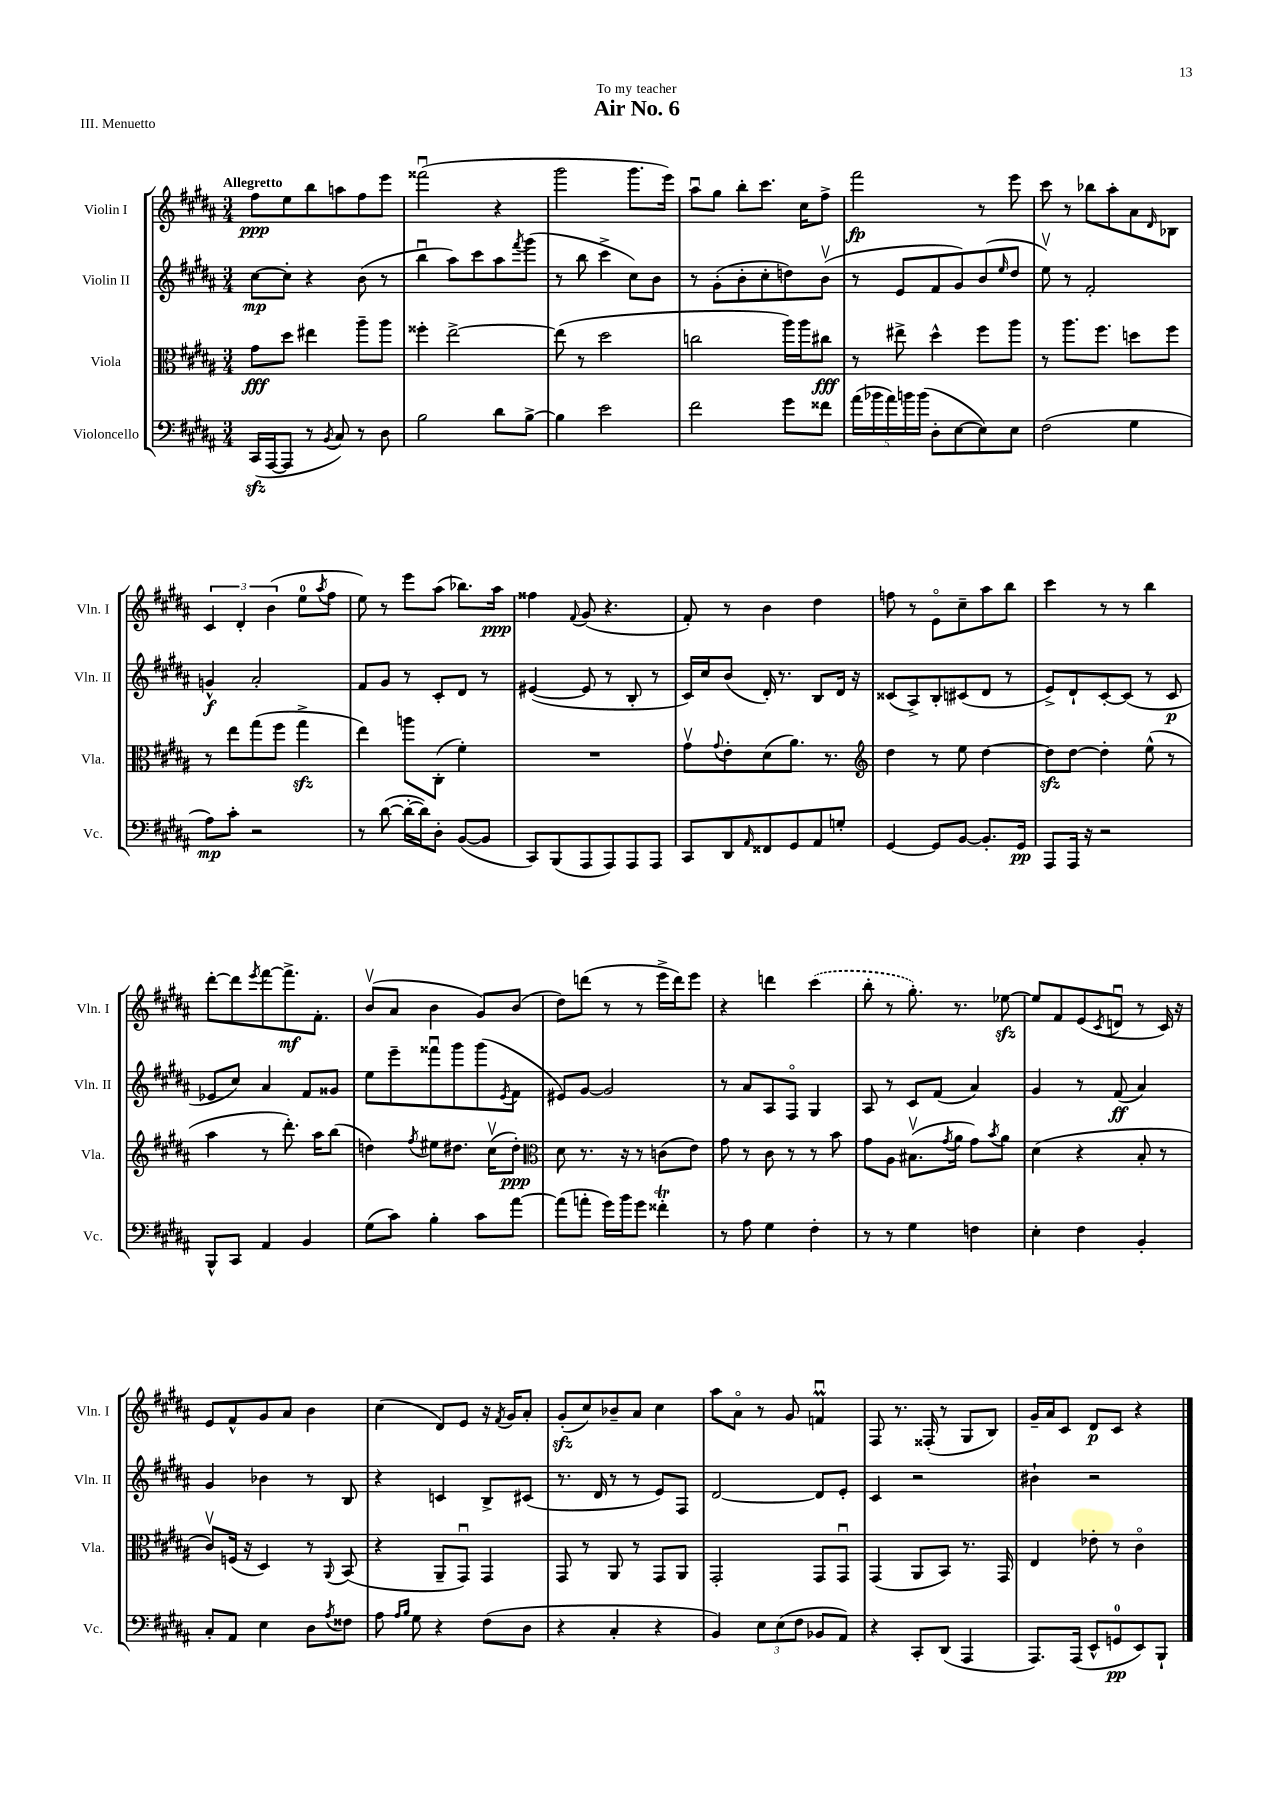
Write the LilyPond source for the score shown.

\header { title = "Air No. 6" dedication = "To my teacher" piece = "III. Menuetto" }
<<
\new StaffGroup <<
\new Staff = "s0" \with { instrumentName = "Violin I" shortInstrumentName = "Vln. I" } {
    \clef treble \key b \major \numericTimeSignature \time 3/4 \tempo "Allegretto"
    fis''8\ppp e''8 b''8 a''8 fis''8 e'''8 |
    fisis'''2\downbow( r4 |
    gis'''2 gis'''8. e'''16) |
    ais''8\downbow gis''8 b''8-. cis'''8. cis''16 fis''8-> |
    fis'''2\fp r8 e'''8 |
    cis'''8 r8 bes''8 ais''8-. ais'8 \grace { dis'16 } bes8 |
    \tuplet 3/2 { cis'4 dis'4-. b'4( } e''8-0 \acciaccatura { ais''8 } fis''8 |
    e''8) r8 e'''8 ais''8( bes''8.) ais''16\ppp |
    fisis''4 \appoggiatura { fis'8 } gis'8( r4. |
    fis'8-.) r8 b'4 dis''4 |
    f''8 r8 e'8\flageolet cis''8-- ais''8 b''8 |
    cis'''4 r8 r8 b''4 |
    dis'''8~-. dis'''8 \acciaccatura { e'''8 } fis'''8~ fis'''8.->\mf fis'8.-. |
    b'8\upbow( ais'8 b'4 gis'8) b'8( |
    dis''8) d'''8( r8 r8 e'''16-> d'''16) e'''8 |
    r4 d'''4 \once \slurDashed cis'''4( |
    b''8-. r8 gis''8.-.) r8. ees''8~\sfz |
    ees''8 fis'8 e'8( \acciaccatura { cis'8 } d'8\downbow r8 cis'16) r16 |
    e'8 fis'8-^ gis'8 ais'8 b'4 |
    cis''4( dis'8) e'8 r16 \acciaccatura { fis'8 } gis'16 ais'8-. |
    gis'8-.\sfz( cis''8) bes'8-- ais'8 cis''4 |
    ais''8 ais'8\flageolet r8 gis'8 f'4\downbow\prall |
    fis8 r8. fisis16-.( r8 gis8 b8) |
    gis'16-- ais'16 cis'8 dis'8\p cis'8 r4 \bar "|." |
}
\new Staff = "s1" \with { instrumentName = "Violin II" shortInstrumentName = "Vln. II" } {
    \clef treble \key b \major \numericTimeSignature \time 3/4
    cis''8~\mp cis''8-. r4 b'8( r8 |
    b''4\downbow ais''8) cis'''8 ais''8 \acciaccatura { fis'''8 } gis'''8( |
    r8 b''8 cis'''4-> cis''8) b'8 |
    r8 gis'8-.( b'8-. cis''8-. d''8) b'8\upbow( |
    r8 e'8 fis'8 gis'8) b'8( \grace { e''16 } dis''8 |
    e''8\upbow) r8 fis'2-. |
    g'4-^\f ais'2-. |
    fis'8 gis'8 r8 cis'8-. dis'8 r8 |
    eis'4~( eis'8 r8 b8-. r8 |
    cis'16) cis''16 b'8( dis'16-.) r8. b8 dis'16 r16 |
    cisis'8( ais8->) b8-. cis'8( dis'8 r8 |
    e'8->) dis'8-! cis'8~-. cis'8( r8 cis'8\p |
    ees'8 cis''8) ais'4 fis'8 gisis'8 |
    e''8 e'''8-- fisis'''8\downbow gis'''8 gis'''8( \acciaccatura { e'8 } fis'8 |
    eis'8) gis'8~ gis'2 |
    r8 ais'8 ais8 fis8\flageolet gis4 |
    ais8 r8 cis'8 fis'8( ais'4) |
    gis'4 r8 fis'8\ff( ais'4) |
    gis'4 bes'4 r8 b8 |
    r4 c'4 b8-> cis'8( |
    r8. dis'16 r8 r8 e'8) fis8 |
    dis'2~ dis'8 e'8-. |
    cis'4 r2 |
    bis'4-! r2 \bar "|." |
}
\new Staff = "s2" \with { instrumentName = "Viola" shortInstrumentName = "Vla." } {
    \clef alto \key b \major \numericTimeSignature \time 3/4
    gis'8\fff dis''8 eis''4 ais''8-- ais''8 |
    fisis''4-. e''2~-> |
    e''8( r8 dis''2 |
    c''2 ais''16) ais''16 cis''8\fff |
    r8 eis''8-> dis''4-^ fis''8 ais''8 |
    r8 ais''8. fis''8. d''8 fis''8 |
    r8 e''8 gis''8( fis''8 gis''4->\sfz |
    e''4) a''8 cis8-.( fis'4-.) |
    R2. |
    gis'8\upbow \appoggiatura { gis'8 } e'8-. dis'8( ais'8.) r8. |
    \clef treble dis''4 r8 e''8 dis''4~ |
    dis''8\sfz dis''8~ dis''4-. e''8-^( r8 |
    ais''4 r8 dis'''8.-.) ais''16 b''8( |
    d''4) \acciaccatura { fis''8 } eis''8 dis''8. cis''16\upbow( dis''8-.\ppp) |
    \clef alto dis'8 r8. r16 r8 c'8( e'8) |
    gis'8 r8 cis'8 r8 r8 b'8 |
    gis'8 ais8 bis8.\upbow( \acciaccatura { gis'8 } ais'16 gis'8) \acciaccatura { b'8 } ais'8 |
    dis'4( r4 b8-. r8 |
    cis'8\upbow) f16( r16 dis4) r8 \appoggiatura { ais,8 } b,8( |
    r4 ais,8-- gis,8\downbow) gis,4 |
    gis,8 r8 ais,8 r8 gis,8 ais,8 |
    gis,2-. gis,8 gis,8\downbow |
    gis,4( ais,8 b,8) r8. gis,16 |
    e4 ees'8-. r8 cis'4\flageolet \bar "|." |
}
\new Staff = "s3" \with { instrumentName = "Violoncello" shortInstrumentName = "Vc." } {
    \clef bass \key b \major \numericTimeSignature \time 3/4
    cis,16\sfz( ais,,16~ ais,,8 r8 \acciaccatura { b,8 } cis8) r8 dis8 |
    b2 dis'8 b8~-> |
    b4 e'2 |
    fis'2 gis'8 fisis'8 |
    \tuplet 5/4 { ais'16( bes'16 ais'16) b'16 b'16( } dis8-. e8~ e8) e8 |
    fis2( gis4 |
    ais8\mp) cis'8-. r2 |
    r8 dis'8~( dis'16~-. dis'16) dis8-. b,8~( b,8 |
    cis,8) b,,8( ais,,8 ais,,8) ais,,8 ais,,8 |
    cis,8 dis,8 \grace { ais,16 } fisis,8 gis,8 ais,8 g8-. |
    gis,4~ gis,8 b,8~ b,8.-. gis,16\pp |
    ais,,8 ais,,16 r16 r2 |
    b,,8-^ cis,8 ais,4 b,4 |
    gis8( cis'8) b4-. cis'8 ais'8~ |
    ais'8( a'8-. gis'16) b'16 gis'8 fisis'4-.\trill |
    r8 ais8 gis4 fis4-. |
    r8 r8 gis4 f4 |
    e4-. fis4 b,4-. |
    cis8-. ais,8 e4 dis8 \acciaccatura { ais8 } fisis8 |
    ais8 \grace { ais16 b16 } gis8 r4 fis8( dis8 |
    r4 cis4-. r4 |
    b,4) \tuplet 3/2 { e8 e8( fis8 } bes,8 ais,8) |
    r4 cis,8-. dis,8( ais,,4 |
    ais,,8.) ais,,16( e,8-^ g,8-0\pp e,8) b,,8-! \bar "|." |
}
>>
>>
\layout { \context { \Score \remove "Bar_number_engraver" } }
